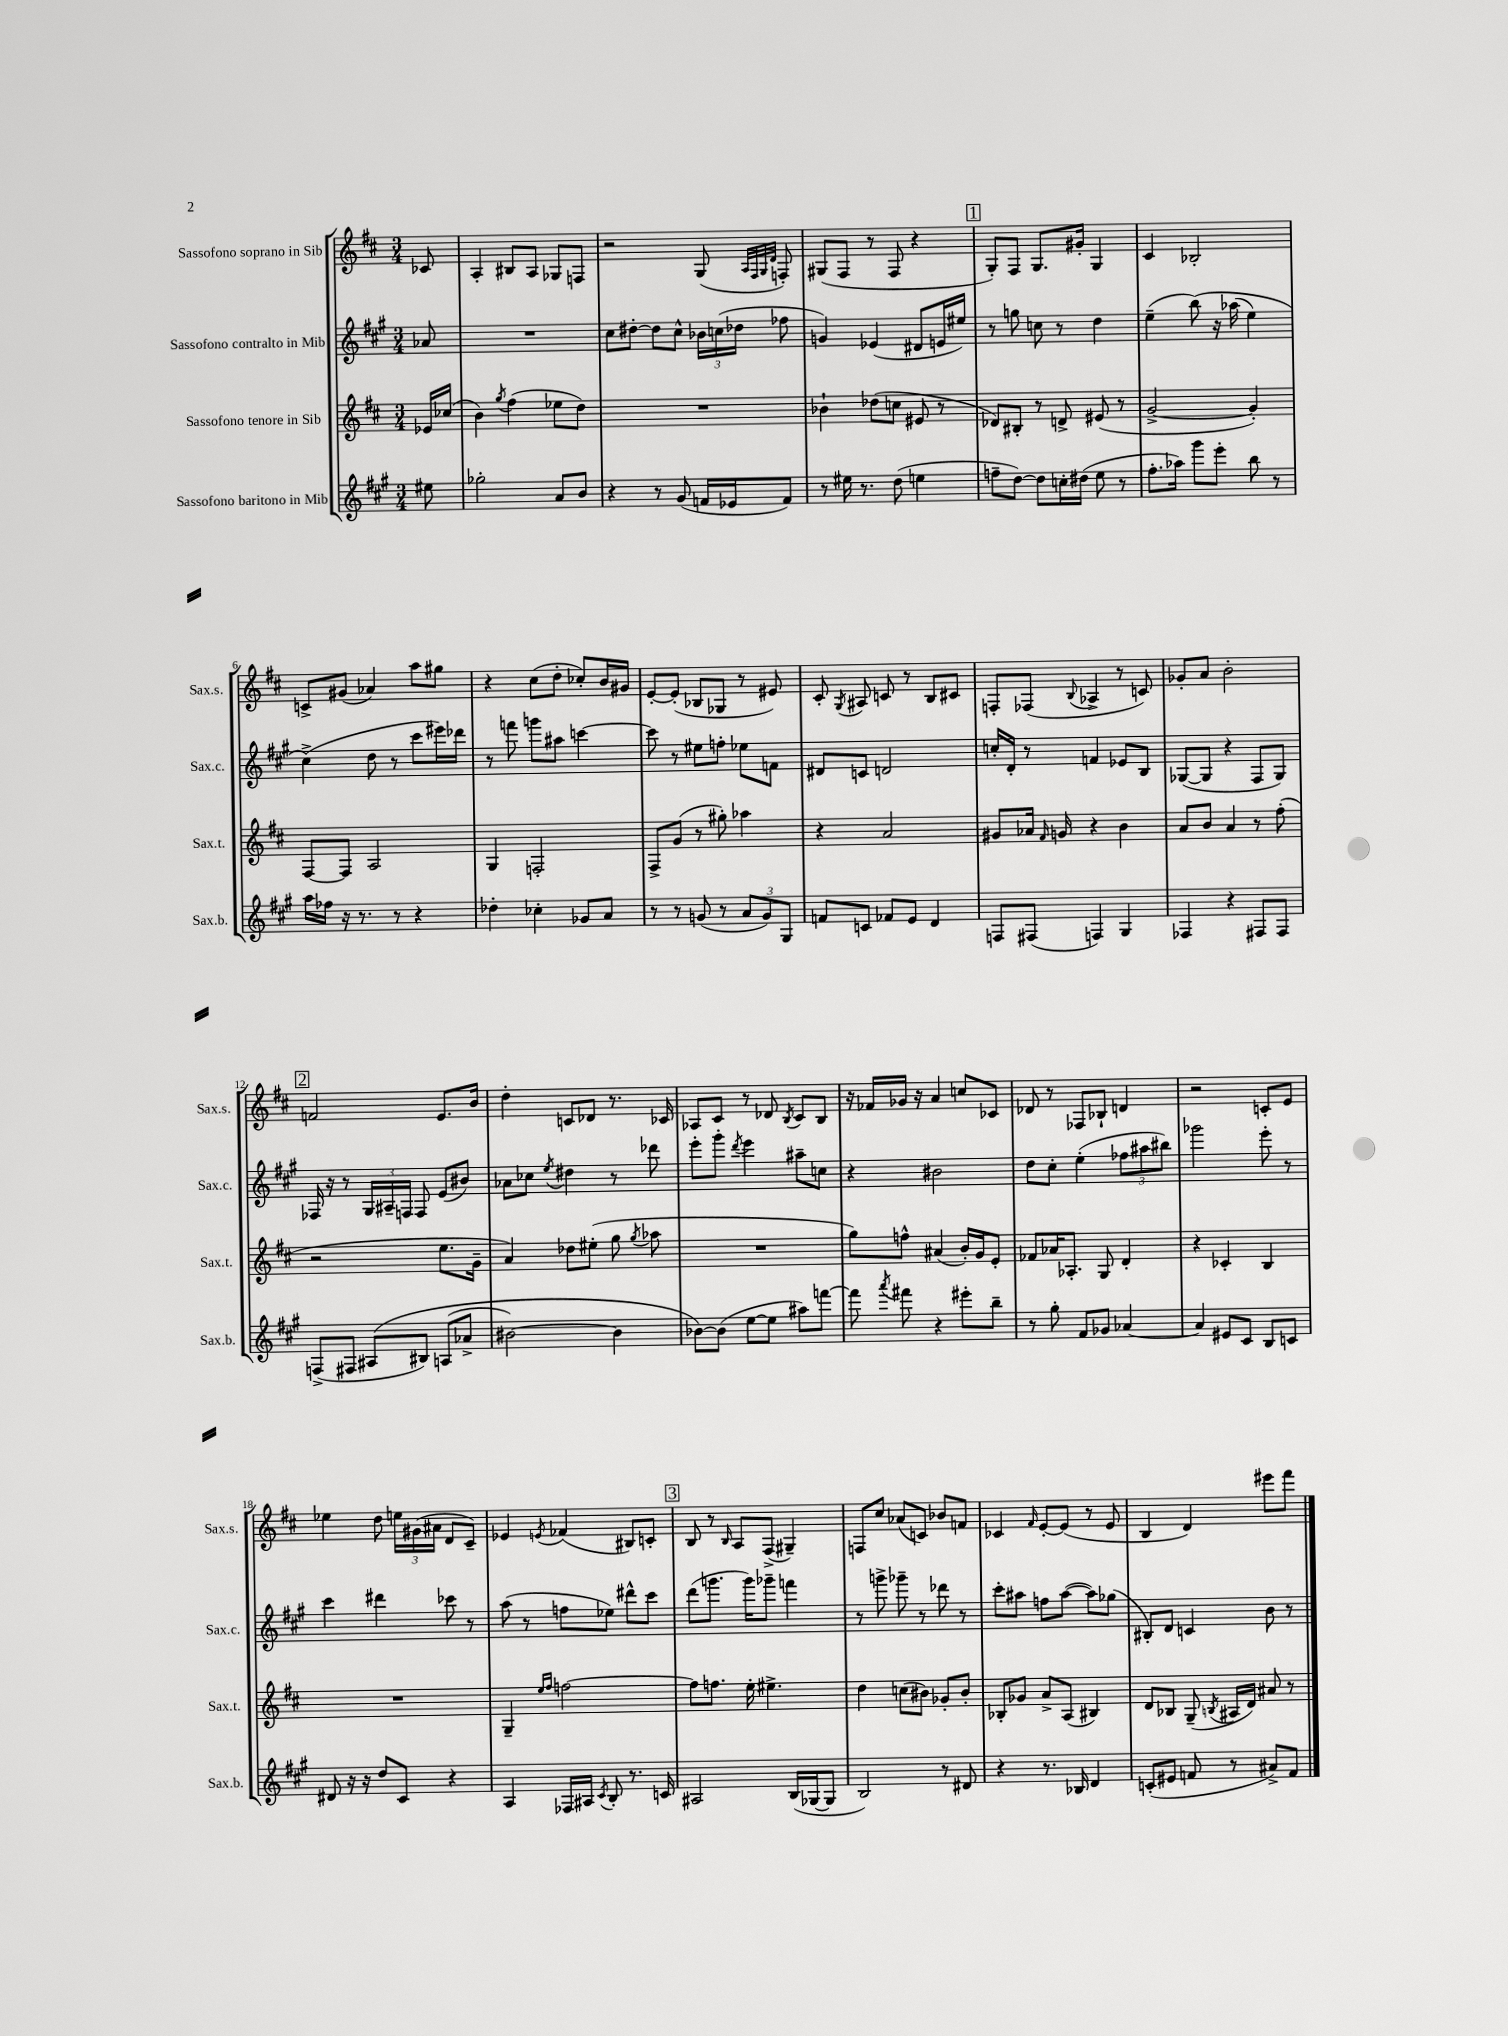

**kern	**kern	**kern	**kern
*staff4	*staff3	*staff2	*staff1
*clefG2	*clefG2	*clefG2	*clefG2
*k[f#c#g#]	*k[f#c#]	*k[f#c#g#]	*k[f#c#]
*M3/4	*M3/4	*M3/4	*M3/4
8ee#	16e-	8a-	8c-
.	(16cc-	.	.
=	=	=	=
2gg-'	4b)	2.r	4A'
.	8qgg	.	.
.	(4ff#	.	8B#
.	.	.	8A
8a	8ee-	.	8G-
8b	8dd)	.	8F
=	=	=	=
4r	2.r	8cc#	2r
.	.	[8dd#'	.
8r	.	8dd#]	.
(8g#	.	8cc#^^	.
16f	.	24b-	(8G
.	.	(24cc	.
16e-	.	.	.
.	.	24dd-	.
.	.	.	32qqA
.	.	.	32qqF#
.	.	.	32qqG
.	.	.	32qqd
8f)	.	8ff-	8F')
=	=	=	=
8r	4b-`	4g)	(8G#
16ee#	.	.	8F#
8.r	.	.	.
.	(8dd-	(4e-	8r
(8dd	8cc	.	8F#
4ee	8e#	8d#	4r
.	8r	16e	.
.	.	16ee#)	.
=	=	=	=
8ff~	8d-)	8r	8G')
[8dd)	8B#'	8gg	8F#
8dd]	8r	8cc	8.G
16cc'	8d^	8r	.
(16dd#	.	.	16g#'
8ee	(8e#	4dd	4G
8r	8r	.	.
=	=	=	=
8.ff#'	[2g^	(4ee~	4c#
16aa-)	.	.	.
8ggg#	.	&(8bb)	2B-'
8eee'	.	16r	.
.	.	(16aa-	.
8bb	4g'])	4ee)	.
8r	.	.	.
=	=	=	=
16aa	[8F#	(4cc#^&)	8c^
16ff-	.	.	.
16r	8F#]	.	(8g#
8.r	.	.	.
.	2A	8dd	4a-)
8r	.	8r	.
4r	.	8ccc#	8aa
.	.	16eee#)	8gg#
.	.	16ddd-	.
=	=	=	=
4dd-'	4G	8r	4r
.	.	8fff	.
4cc-'	2F'	8ggg	(8cc#
.	.	8aa#	8dd'
8g-	.	[4ccc	8cc-')
8a	.	.	16b
.	.	.	16g#
=	=	=	=
8r	8F#^	8ccc]	[8e'
8r	(8g	8r	(8e']
(8g	8r	8ee#	8B-
8r	8gg#')	8ff'	8G-
12a	4aa-	8ee-	8r
12g)	.	.	.
.	.	8f	8e#)
12G#	.	.	.
=	=	=	=
8f	4r	8d#	8c#'
.	.	.	8qG
8c	.	8c	8A#
8f-	2a	2d	8c
8e	.	.	8r
4d	.	.	8B
.	.	.	8c#
=	=	=	=
8F	8g#	16cc'	8F'
.	.	16d'	.
(8F#	16a-	8r	(8F-
.	16qqf#	.	.
.	16g	.	.
.	.	.	8qqB
4F)	4r	4f	4A-^
4G#	4b	8e-	8r
.	.	8B	8c)
=	=	=	=
4F-	8a	([8G-	8g-'
.	8b	8G-]	8a
4r	4a	4r	2b'
8F#	8r	8F#	.
8F#	(8ff#'	8G-)	.
=	=	=	=
(8F^	2r	16F-	2f
.	.	16r	.
8F#	.	8r	.
&(8A#	.	24G#	.
.	.	24A#~	.
.	.	24F	.
8B#)	.	8F	.
(8A	8.ee	(8e	8.e
8a-^	.	8b#)	.
.	16g~	.	16b
=	=	=	=
[2b#)	4a)	8a-	4dd'
.	.	8cc-	.
.	.	8qee	.
.	8dd-	4dd#	8c
.	(8ee#'	.	8d-
4b#]	8gg	8r	8.r
.	8qgg	.	.
.	8aa-	8ddd-	.
.	.	.	16c-
=	=	=	=
[8b-&)	2.r	8eee'	8A-
(8b-]	.	8ggg#'	8c#
.	.	8qddd	.
[8ee	.	4eee	8r
8ee]	.	.	8d-
.	.	.	8qB
8aa#)	.	8aa#~	8c#
[8fff	.	8cc	8B
=	=	=	=
8fff]	8gg)	4r	16r
.	.	.	16f-
8qaaa	.	.	.
8fff#	8ff^^	.	16g-
.	.	.	16r
4r	(4a#	2b#	4a
8eee#'	16b')	.	8cc
.	16g	.	.
8bb~	8e'	.	8c-
=	=	=	=
8r	8f-	8dd	8d-
8gg#'	16a-	8cc#'	8r
.	8.A-'	.	.
8f#	.	(4ee'	8F-
8g-	8G	.	8B-`
[4a-	4d'	12ff-	4d
.	.	12aa#	.
.	.	12bb#)	.
=	=	=	=
4a-]	4r	2ggg-	2r
8e#	4c-'	.	.
8c#	.	.	.
8B	4B	8eee'	8c'
8c	.	8r	8e
=	=	=	=
8d#	2.r	4ccc#	4ee-
16r	.	.	.
16r	.	.	.
8dd	.	4ddd#	8dd
8c#	.	.	24ee
.	.	.	(24g#
.	.	.	24a#
4r	.	8ccc-	8d
.	.	8r	8c#~)
=	=	=	=
4A	4G~	(8aa	4e-
.	.	8r	.
.	16qqee	.	.
.	16qqff#	.	8qe
16F-	[2ff	8ff	(4f-
16A#	.	.	.
8qc#	.	.	.
8B'	.	8ee-)	.
8.r	.	8ddd#^^	8B#)
.	.	8ccc#	8c'
16c	.	.	.
=	=	=	=
2A#	8ff]	(8ddd	8B
.	8.ff	8.ggg	8r
.	.	.	16qqB
.	.	.	8A
.	16ee'	16ggg)	.
.	4.ee#^	8ggg-~	(8F#^
(16B	.	4fff	4G#~)
[16G-	.	.	.
8G-]	.	.	.
=	=	=	=
2B)	4dd	8r	8F
.	.	8ggg^	8cc#
.	(8cc	8ggg-~	(8a-
.	8b#)	8r	8c)
8r	8g-'	8ddd-	8b-
8d#	8b#'	8r	8f
=	=	=	=
4r	8B-'	8ccc#'	4c-
.	8g-	8aa#	.
.	.	.	16qqf#
8.r	8a^	8ff	[8e'
.	(8A	([8aa#	(8e]
16B-	.	.	.
4d	4B#)	8aa#])	8r
.	.	(8gg-	8e
=	=	=	=
(8c'	8d	8B#')	4B
8e#	8B-	8d	.
8f	(8G~	4c	4d)
.	8qB	.	.
8r	16A#	.	.
.	16d)	.	.
8a#^)	8a#	8b	8eee#
8f	8r	8r	8fff#
==	==	==	==
*-	*-	*-	*-
